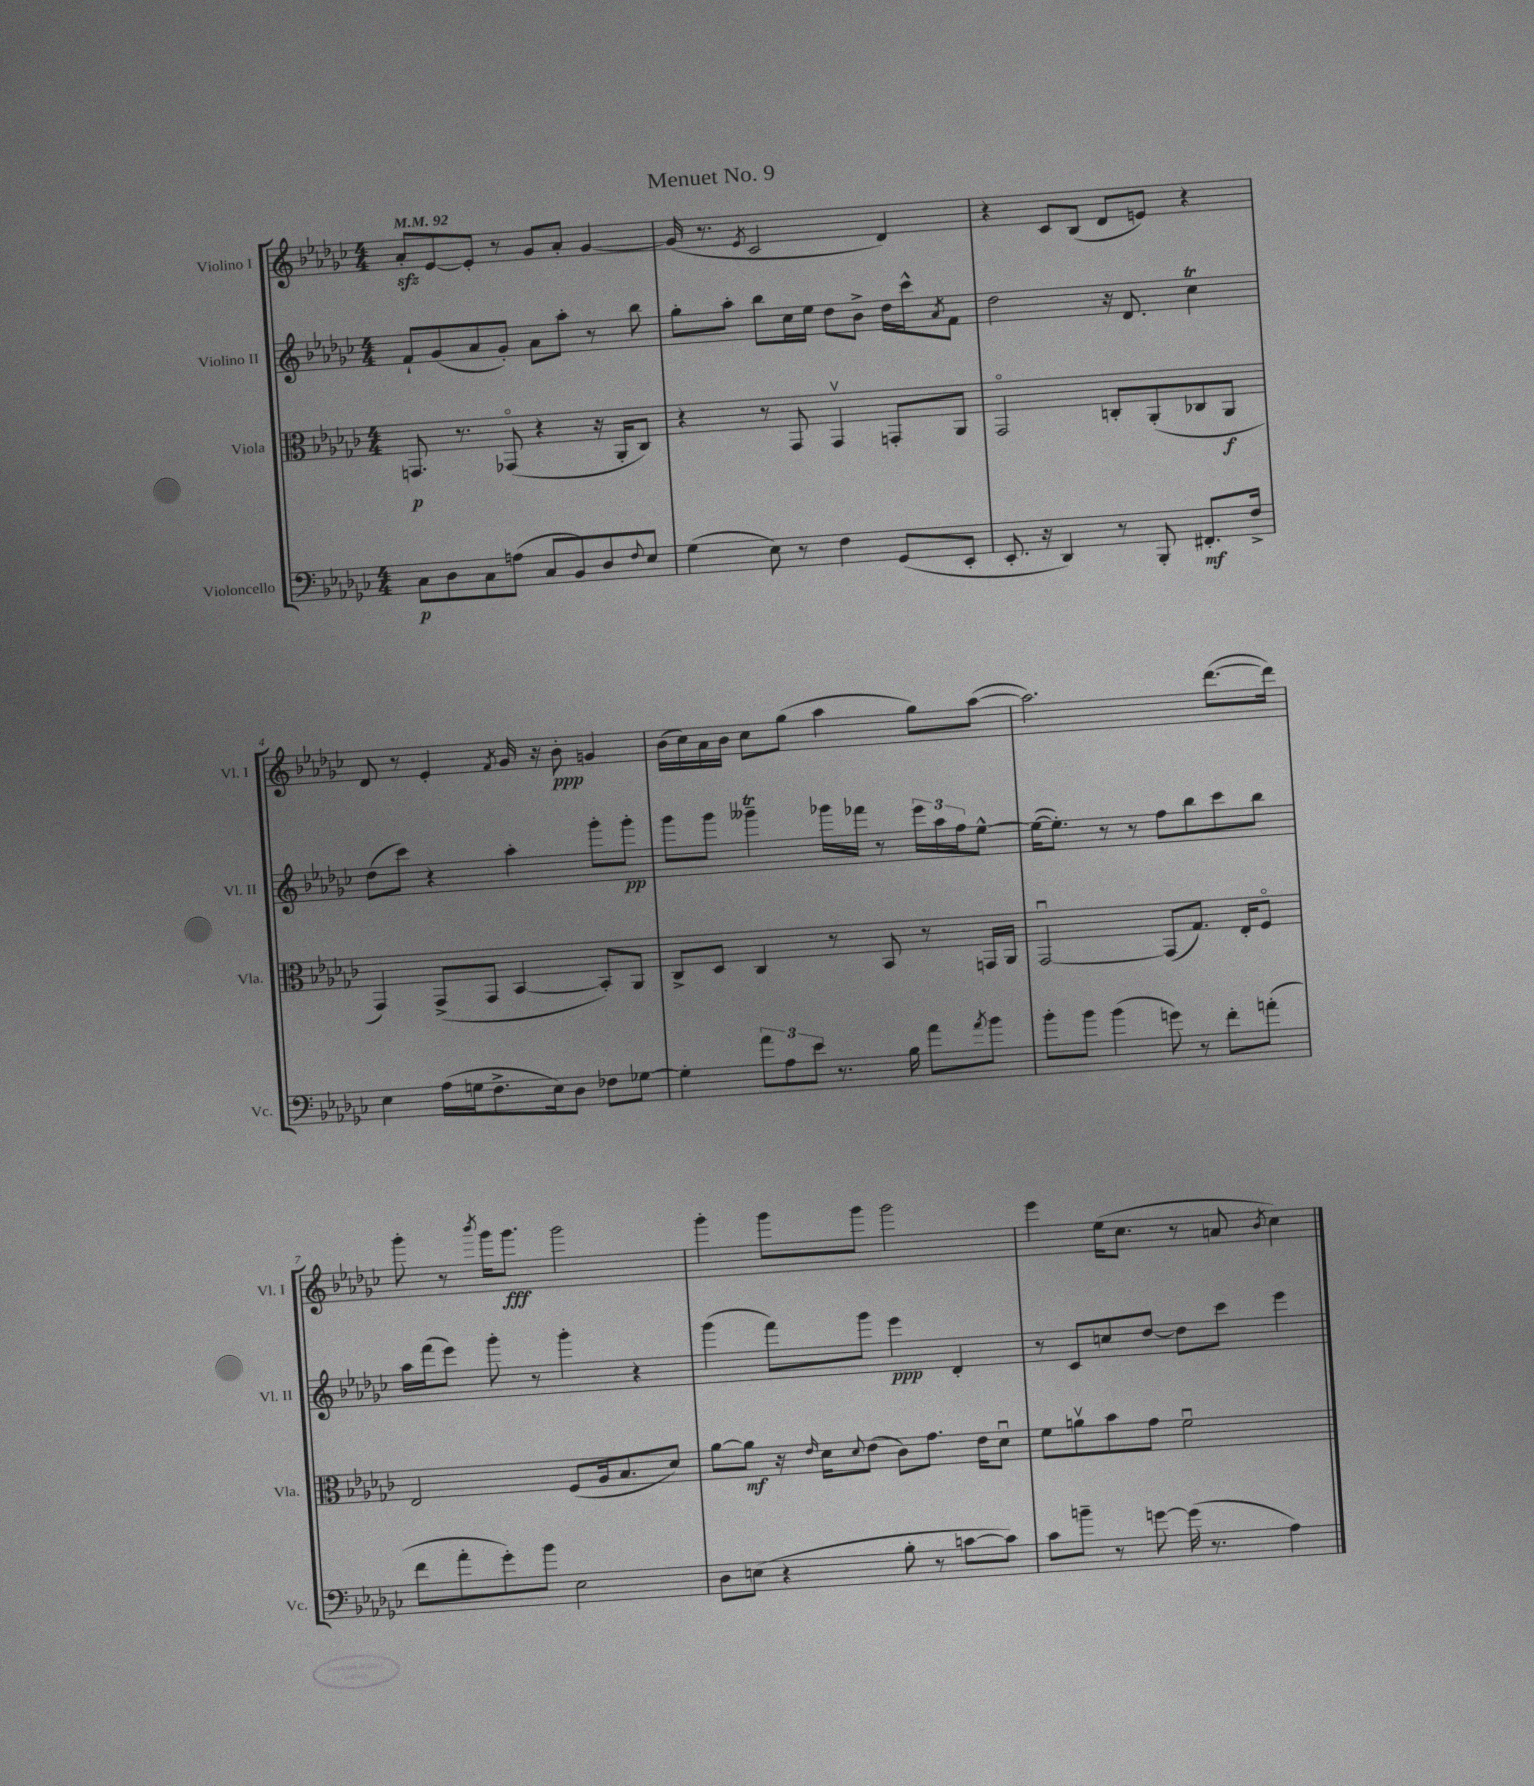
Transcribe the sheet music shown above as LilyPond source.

\header { title = "Menuet No. 9" }
<<
\new StaffGroup <<
\new Staff = "s0" \with { instrumentName = "Violino I" shortInstrumentName = "Vl. I" } {
    \clef treble \key ges \major \numericTimeSignature \time 4/4 \tempo 4 = 92
    aes'8-.\sfz ees'8~ ees'8-. r8 ges'8 aes'8-. ges'4~ |
    ges'16( r8. \acciaccatura { ees'8 } ces'2 des'4) |
    r4 ces'8 bes8( des'8 e'8) r4 |
    des'8 r8 ees'4-. \acciaccatura { f'8 } ges'16 r16 bes'8-.\ppp g'4 |
    bes'16( ces''16) aes'16 bes'16 ces''8 ges''8( aes''4 ges''8) aes''8~( |
    aes''2.) des'''8.~( des'''16) |
    ges'''8-. r8 \acciaccatura { bes'''8 } ges'''16 ges'''8.\fff ges'''2 |
    ges'''4-. ges'''8 ges'''8 ges'''2 |
    ees'''4 ees''16( ces''8. r8 a'8 \acciaccatura { bes'8 } ces''4) \bar "|." |
}
\new Staff = "s1" \with { instrumentName = "Violino II" shortInstrumentName = "Vl. II" } {
    \clef treble \key ges \major \numericTimeSignature \time 4/4
    f'8-! ges'8( aes'8 ges'8-.) aes'8 aes''8-. r8 bes''8 |
    ges''8-. aes''8-. bes''8 ces''16 ees''16 des''8 bes'8-> des''16 ces'''16-^ \acciaccatura { aes'8 } f'8 |
    des''2 r16 des'8. ces''4\trill |
    des''8( ces'''8) r4 aes''4-. ges'''8-. ges'''8-.\pp |
    ges'''8 ges'''8 geses'''4--\trill ges'''16 fes'''16 r8 \tuplet 3/2 { ees'''16 aes''16 f''16 } ees''8~-^ |
    ees''16~( ees''8.-.) r8 r8 f''8 bes''8 ces'''8 bes''8 |
    aes''16 f'''16( ees'''8) ges'''8-. r8 ges'''4-. r4 |
    ges'''4( f'''8) ges'''8 ees'''4\ppp des'4-. |
    r8 ces'8 c''8 des''8~ des''8 ces'''8 ees'''4 \bar "|." |
}
\new Staff = "s2" \with { instrumentName = "Viola" shortInstrumentName = "Vla." } {
    \clef alto \key ges \major \numericTimeSignature \time 4/4
    g,8.\p r8. ges,8\flageolet( r4 r16 aes,16-. ces8) |
    r4 r8 ges,8 ges,4\upbow g,8-. aes,8 |
    ges,2\flageolet c8-. aes,8-.( ces8 aes,8\f |
    ges,4) ges,8->( ges,8 bes,4~ bes,8-.) aes,8 |
    ces8-> des8 ces4 r8 bes,8 r8 g,16 aes,16 |
    ges,2~\downbow ges,8( ges8.) ees16-. f8\flageolet |
    ees2 f8( aes16 bes8. des'8) |
    aes'8~ aes'8\mf r16 \grace { ees'16 } des'16 \appoggiatura { des'8 } ees'8( ces'8) ges'8. ees'16 des'8\downbow |
    f'8 a'8\upbow bes'8 ges'8 f'2\downbow \bar "|." |
}
\new Staff = "s3" \with { instrumentName = "Violoncello" shortInstrumentName = "Vc." } {
    \clef bass \key ges \major \numericTimeSignature \time 4/4
    ces8\p des8 ces8 a8( ces8 bes,8) des8 \appoggiatura { f8 } ees8 |
    ges4( ees8) r8 f4 ges,8( ees,8-. |
    ees,8.-. r16 des,4) r8 bes,,8-. fis,8.-.\mf f16-> |
    ees4 aes16( g16 f8.-> ees16) des8 fes8 ges8~ |
    ges4-. \tuplet 3/2 { aes'8 aes8 ees'8 } r8. bes16 aes'8 \acciaccatura { aes'8 } bes'8 |
    bes'8-. bes'8 bes'4( g'8) r8 f'8-. a'8-.( |
    f'8 aes'8-. ges'8-.) bes'8 ees2 |
    des8 e8( r4 bes8-. r8 c'8~ c'8) |
    ces'8 b'8-- r8 g'8~ g'16( r8. aes4) \bar "|." |
}
>>
>>
